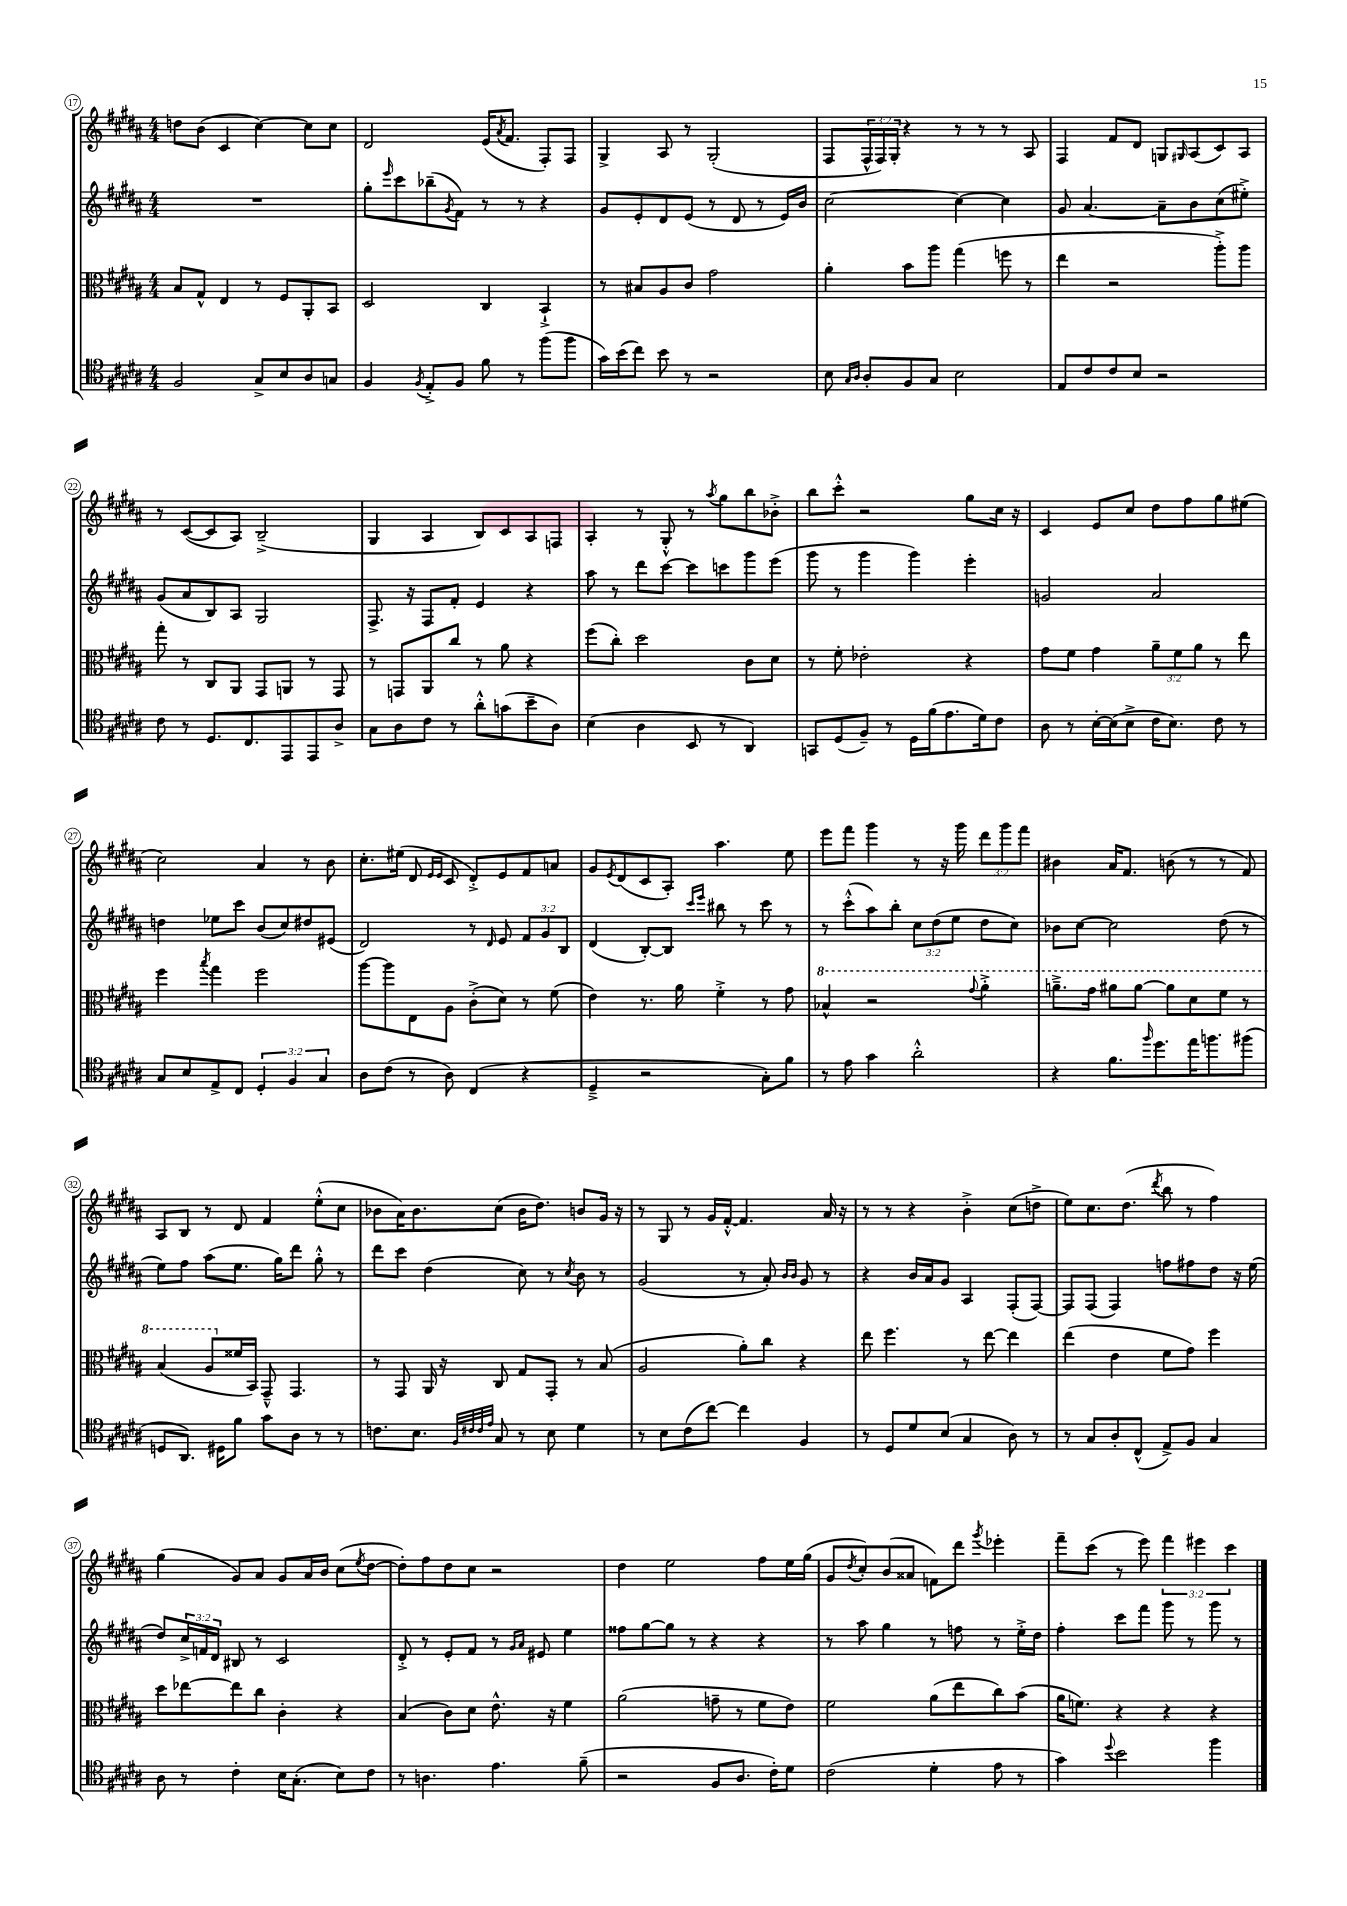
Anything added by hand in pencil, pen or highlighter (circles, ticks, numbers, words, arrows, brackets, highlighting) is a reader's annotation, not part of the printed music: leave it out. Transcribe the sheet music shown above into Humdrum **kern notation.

**kern	**kern	**kern	**kern
*staff4	*staff3	*staff2	*staff1
*clefC4	*clefC3	*clefG2	*clefG2
*k[f#c#g#d#a#]	*k[f#c#g#d#a#]	*k[f#c#g#d#a#]	*k[f#c#g#d#a#]
*M4/4	*M4/4	*M4/4	*M4/4
2F#	8B	1r	8dd
.	8G#^^	.	(8b
.	4E	.	4c#
8G#^	8r	.	[4cc#)
8B	8F#	.	.
8A#	8AA#'	.	8cc#]
8G	8BB	.	8cc#
=	=	=	=
4F#	2D#	8gg#'	2d#
.	.	16qqeee	.
.	.	8ccc#	.
8qF#	.	.	.
8E'^	.	(8bb-~	.
.	.	8qg#	.
8F#	.	8f#)	.
8f#	4C#	8r	(16e
.	.	.	8qa#
.	.	.	8.f#
8r	.	8r	.
(8ff#	4BB`^	4r	8F#')
8ff#	.	.	8F#
=	=	=	=
16g#)	8r	8g#	4G#^
(16b	.	.	.
8cc#)	8B#	8e'	.
8b	8A#	8d#	8A#
8r	8c#	(8e	8r
2r	2g#	8r	(2G#'
.	.	8d#	.
.	.	8r	.
.	.	16e)	.
.	.	16b	.
=	=	=	=
8B	4a#'	[2cc#	8F#
16qqG#	.	.	.
16qqA#	.	.	.
8A#'	.	.	24F#^^
.	.	.	24F#)
.	.	.	24G#'
8F#	8b	.	4r
8G#	8aa#	.	.
2B	(4gg#	4cc#_	8r
.	.	.	8r
.	8ff	4cc#]	8r
.	8r	.	8A#
=	=	=	=
8E	4ee	8g#	4F#
8c#	.	[4.a#	.
8c#	2r	.	8f#
8B	.	.	8d#
2r	.	8a#~]	8G
.	.	.	16qqG#
.	.	8b	(8A#
.	8aa#'^)	(8cc#	8c#)
.	8aa#	8ee#'^)	8A#
=	=	=	=
8c#	8gg#'	(8g#	8r
8r	8r	8a#	([8c#
8.D#	8C#	8B)	8c#]
.	8AA#	8A#	8A#)
8.C#	.	.	.
.	8GG#	2G#	(2B~^
8EE	8AA	.	.
8EE	8r	.	.
8A#^	8GG#	.	.
=	=	=	=
8G#	8r	8.F#^	4G#
8A#	8GG	.	.
.	.	16r	.
8c#	8AA#	8F#	4A#
8r	8cc#	8f#'	.
8a#'^^	8r	4e	8B)
(8g	8a#	.	8c#
8b~	4r	4r	8A#
8A#)	.	.	8F
=	=	=	=
(4B	(8ff#	8aa#	4A#'
.	8cc#')	8r	.
4A#	2dd#	8ddd#	8r
.	.	[8ccc#	8G#'^^
8BB	.	8ccc#]	8r
.	.	.	8qaa#
8r	.	8ccc	8gg#
4AA#)	8c#	8ggg#	8bb
.	8d#	(8eee	8b-'^
=	=	=	=
8GG	8r	8ggg#	8bb
(8D#	8f#'	8r	8ccc#'^^
8F#~)	2e-'	4ggg#	2r
8r	.	.	.
16D#	.	4ggg#)	.
(16f#	.	.	.
8.e	.	.	.
.	4r	4eee'	8gg#
16d#)	.	.	.
8c#	.	.	16cc#
.	.	.	16r
=	=	=	=
8A#	8g#	2g	4c#
8r	8f#	.	.
[16B'	4g#	.	8e
(16B]	.	.	.
8B^	.	.	8cc#
16c#	12a#~	2a#	8dd#
8.B)	.	.	.
.	12f#	.	.
.	.	.	8ff#
.	12a#	.	.
8c#	8r	.	8gg#
8r	8ee	.	(8ee#
=	=	=	=
8G#	4ff#	4dd	2cc#)
8B	.	.	.
.	8qbb	.	.
8E^	4gg#	8ee-	.
8C#	.	8ccc#	.
6D#'	2ff#	(8b	4a#
.	.	8cc#)	.
6F#	.	.	.
.	.	8dd#	8r
6G#	.	.	.
.	.	(8e#	8b
=	=	=	=
8A#	[8aa#	2d#)	8.cc#'
(8c#	8aa#]	.	.
.	.	.	(16ee#
8r	8E	.	8d#
.	.	.	16qqe
.	.	.	16qqe
8A#)	8A#	.	8c#
(4C#	(8c#'^	8r	8d#'^)
.	.	16qqd#	.
.	8d#)	8e	8e
4r	8r	12f#	8f#
.	.	12g#	.
.	(8f#	.	8a
.	.	12B	.
=	=	=	=
4D#~^	4e)	(4d#	8g#
.	.	.	8qe
.	.	.	(8d#
2r	8.r	[8B')	8c#
.	.	8B]	8A#')
.	16a#	.	.
.	.	16qqccc#	.
.	.	16qqeee	.
.	4f#'^	8bb#	4.aa#
.	.	8r	.
8G#')	8r	8ccc#	.
8f#	8g#	8r	8ee
=	=	=	=
8r	4b-^^	8r	8eee
8e	.	(8ccc#'^^	8fff#
4g#	2r	8aa#)	4ggg#
.	.	8bb'	.
2a#'^^	.	12cc#	8r
.	.	(12dd#	.
.	.	.	16r
.	.	12ee	.
.	.	.	16ggg#
.	8qqgg#	.	.
.	4aa#'^	8dd#	12ddd#
.	.	.	12ggg#
.	.	8cc#)	.
.	.	.	12fff#
=	=	=	=
4r	8.aa~^	8b-	4b#
.	.	[8cc#	.
.	16gg#	.	.
8.f#	8aa#	2cc#]	16a#
.	.	.	8.f#
.	[8aa#	.	.
16qqff#	.	.	.
8.dd#	.	.	.
.	8aa#]	.	(8b
16ee	8dd#	.	8r
8.ff	.	.	.
.	8ff#	(8dd#	8r
(8ff#	8r	8r	8f#)
=	=	=	=
8D	(4b	8ee)	8A#
8.AA#)	.	8ff#	8B
.	8a#	(8aa#	8r
16D#	.	.	.
8f#	16f##	8.ee	8d#
.	16BB)	.	.
8g#	8GG#~^^	.	4f#
.	.	16gg#)	.
8A#	4.GG#	8ddd#	.
8r	.	8gg#'^^	(8ee'^^
8r	.	8r	8cc#
=	=	=	=
8.c	8r	8ddd#	8b-
.	8GG#	8ccc#	16a#)
8.B	.	.	8.b-
.	16AA#	(4dd#	.
.	16r	.	.
32qqF#	.	.	.
32qqc#	.	.	.
32qqc#	.	.	.
32qqe	.	.	.
8G#	8C#	.	(8cc#
8r	8G#	8cc#)	16b-
.	.	.	8.dd#)
8B	8GG#'	8r	.
.	.	8qcc#	.
4d#	8r	8b	8b
.	(8B	8r	16g#
.	.	.	16r
=	=	=	=
8r	2A#	(2g#	8r
8B	.	.	8G#
(8c#	.	.	8r
[8cc#)	.	.	16g#
.	.	.	[16f#'^^
4cc#]	8a#')	8r	4.f#]
.	8cc#	8a#')	.
.	.	16qqb	.
.	.	16qqb	.
4F#	4r	8g#	.
.	.	8r	16a#
.	.	.	16r
=	=	=	=
8r	8ee	4r	8r
8D#	4.ff#	.	8r
8d#	.	16b	4r
.	.	16a#	.
(8B	.	8g#	.
4G#	8r	4A#	4b'^
.	[8ee	.	.
8A#)	4ee]	(8F#'	(8cc#
8r	.	[8F#)	8dd^
=	=	=	=
8r	(4ee	8F#]	8ee)
8G#	.	(8F#	8.cc#
8A#'	4e	4F#)	.
.	.	.	(8.dd#
(8C#^^	.	.	.
.	.	.	8qddd#
8E^)	8f#	8ff	8bb
8F#	8g#)	8ff#	8r
4G#	4ff#	8dd#	4ff#)
.	.	16r	.
.	.	(16ee	.
=	=	=	=
8A#	8dd#	8dd#)	(4gg#
8r	[8ee-	24cc#^	.
.	.	24f	.
.	.	24d#	.
4c#'	8ee-]	8B#	8g#)
.	8cc#	8r	8a#
16B	4c#'	2c#	8g#
(8.G#'	.	.	.
.	.	.	16a#
.	.	.	16b
8B)	4r	.	(8cc#
.	.	.	8qee
8c#	.	.	[8dd#
=	=	=	=
8r	(4B	8d#'^	8dd#'])
4.A	.	8r	8ff#
.	8c#)	8e'	8dd#
.	8d#	8f#	8cc#
4.e	8.e^^	8r	2r
.	.	16qqg#	.
.	.	16qqa#	.
.	.	8e#	.
.	16r	.	.
.	4f#	4ee	.
(8f#~	.	.	.
=	=	=	=
2r	(2a#	8ff##	4dd#
.	.	[8gg#	.
.	.	8gg#]	2ee
.	.	8r	.
8F#	8g~	4r	.
8.A#	8r	.	.
.	8f#	4r	8ff#
16c#')	.	.	.
8d#	8e)	.	16ee
.	.	.	(16gg#
=	=	=	=
(2c#	2f#	8r	8g#
.	.	.	8qdd#
.	.	8aa#	8cc#')
.	.	4gg#	(8b
.	.	.	8a##
4d#'	(8a#	8r	8f)
.	8ee	8ff	8ddd#
.	.	.	8qggg#
8e	8cc#)	8r	4eee-'
8r	(8b	16ee'^	.
.	.	16dd#	.
=	=	=	=
4g#)	16a#	4ff#'	8fff#~
.	8.f)	.	.
.	.	.	(8ccc#
8qqdd#	.	.	.
2b	4r	8ccc#	8r
.	.	8fff#	8eee)
.	4r	8ggg#	6fff#
.	.	8r	.
.	.	.	6eee#
4ff#	4r	8ggg#	.
.	.	.	6ccc#
.	.	8r	.
==	==	==	==
*-	*-	*-	*-
